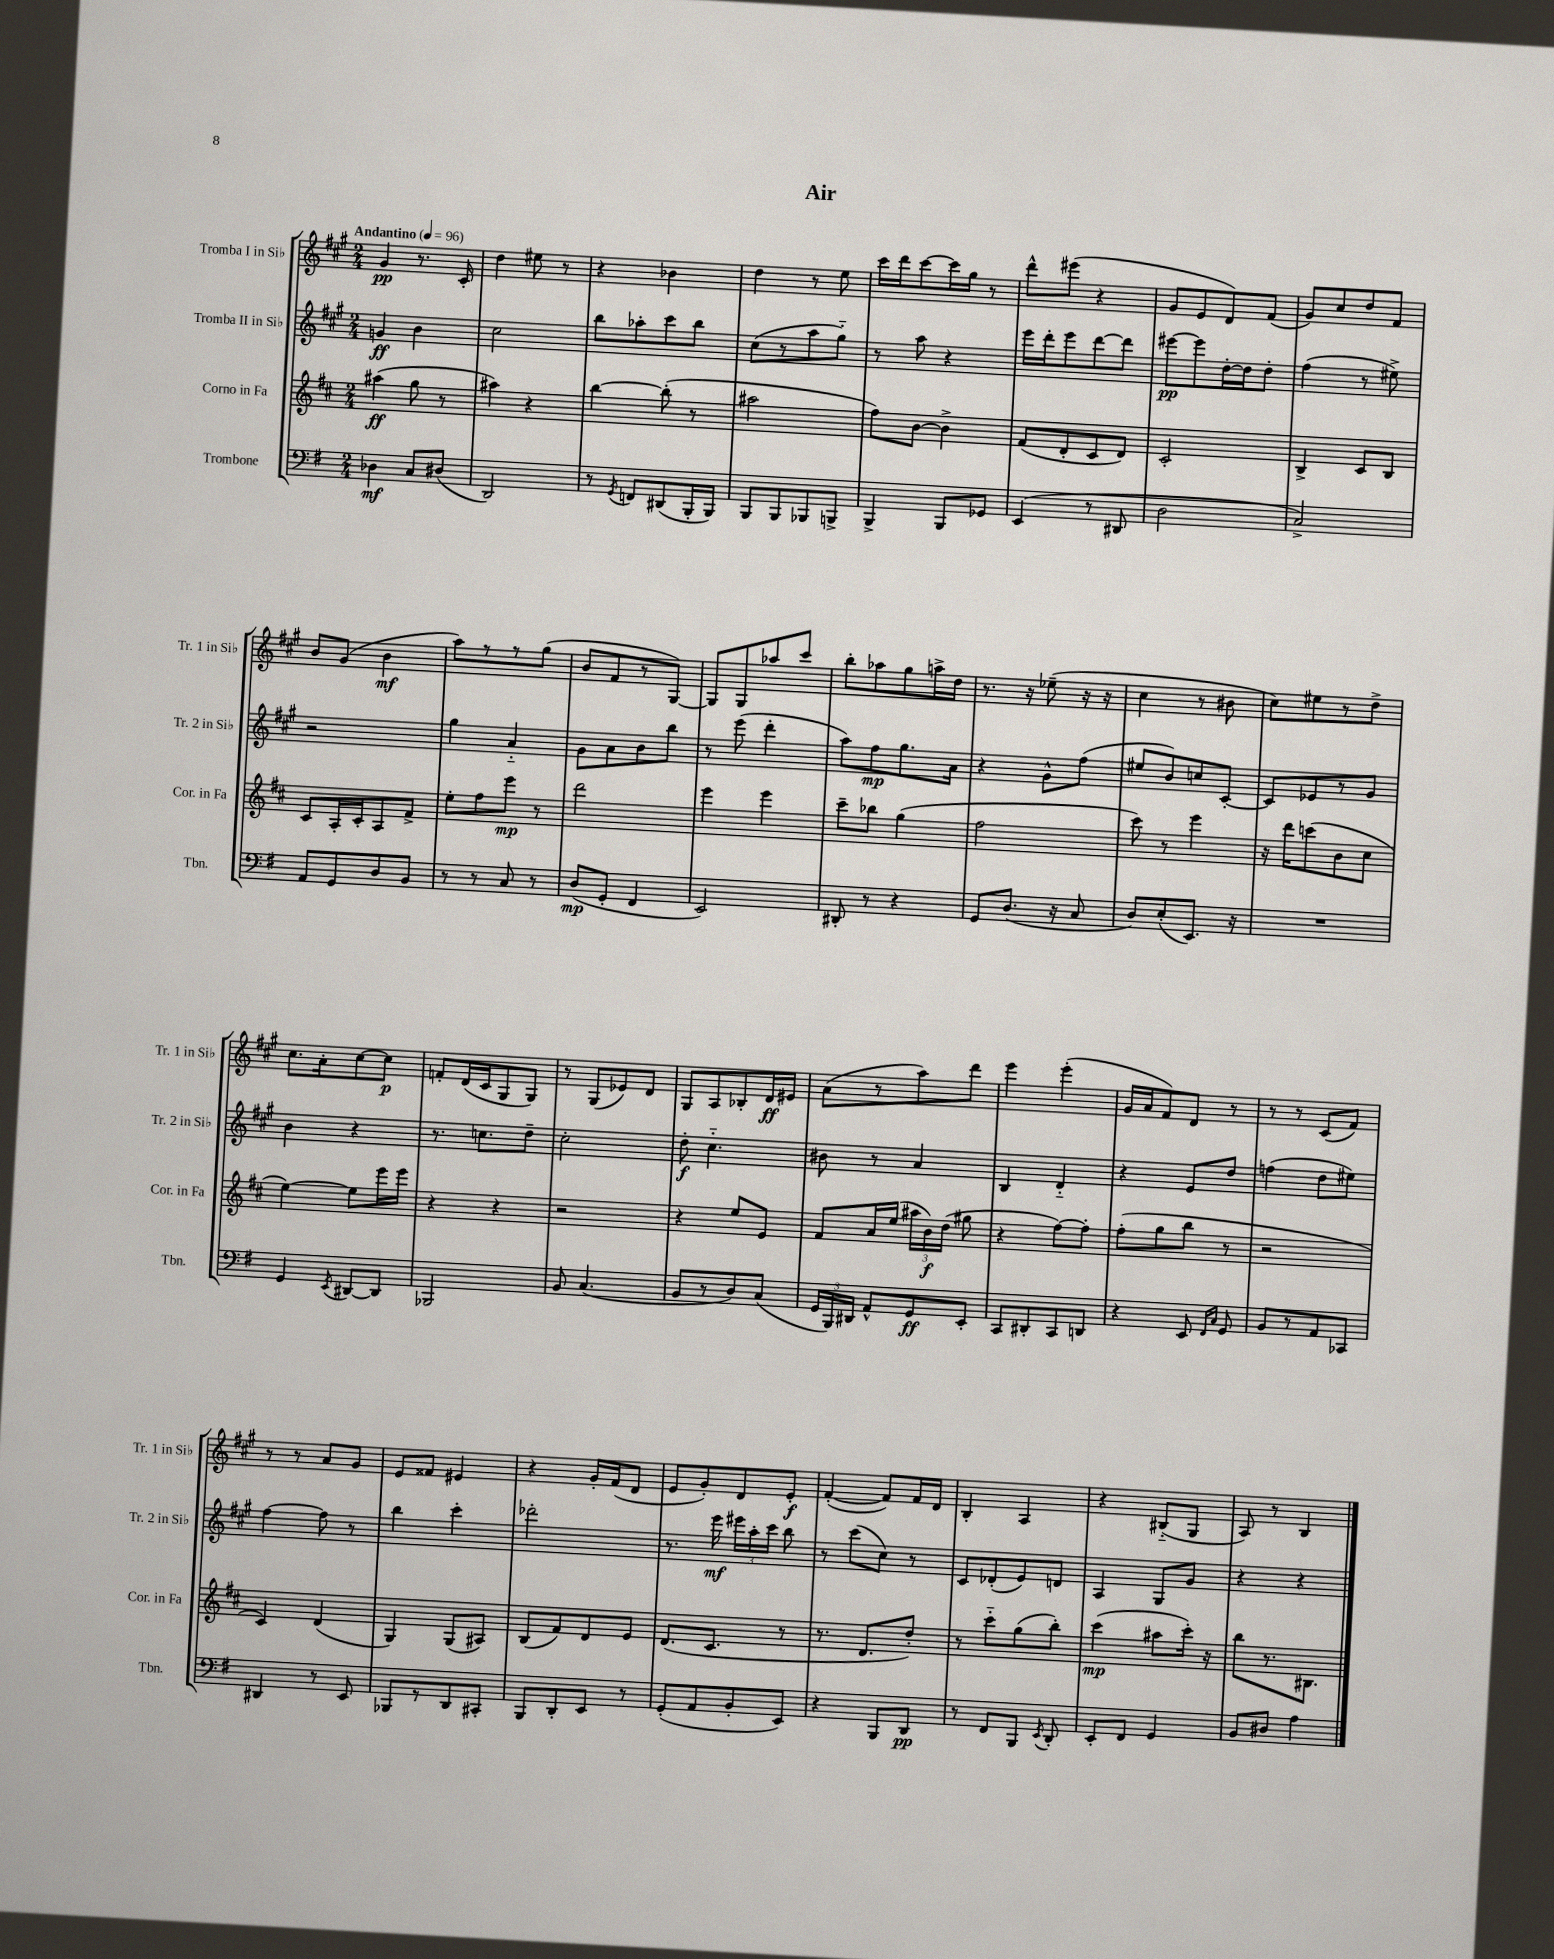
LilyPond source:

\header { title = "Air" }
<<
\new StaffGroup <<
\new Staff = "s0" \with { instrumentName = "Tromba I in Sib" shortInstrumentName = "Tr. 1 in Sib" } {
    \clef treble \key a \major \numericTimeSignature \time 2/4 \tempo "Andantino" 4 = 96
    \autoBeamOff gis'4\pp r8. cis'16-. |
    d''4 eis''8 r8 |
    r4 bes'4 |
    d''4 r8 e''8 |
    cis'''16[ d'''16 cis'''8~ cis'''16 gis''16] r8 |
    d'''8[-^ eis'''8]( r4 |
    gis'8[ e'8 d'8) fis'8]( |
    gis'8[) cis''8 d''8 fis'8] |
    b'8[ gis'8]( b'4\mf |
    a''8[) r8 r8 gis''8]( |
    b'8[ fis'8 r8 gis8]~) |
    gis8[ gis8 aes''8 cis'''8] |
    b''8[-. aes''8 gis''8 a''16-> d''16] |
    r8. r16 ees''8--( r16 r16 |
    cis''4 r8 bis'8 |
    cis''8[) eis''8 r8 d''8]-> |
    cis''8.[ a'16-. cis''8~ cis''8]\p |
    f'8[-. d'16( cis'16 gis8 gis8]) |
    r8 gis8[( ees'8) d'8] |
    gis8[ a8 bes8-. d'16\ff eis'16] |
    a'8[( r8 a''8) d'''8] |
    e'''4 e'''4-.( |
    gis'16[ a'16 fis'8) d'8] r8 |
    r8 r8 cis'8[( fis'8]) |
    r8 r8 a'8[ gis'8] |
    e'8[ fisis'8] eis'4 |
    r4 gis'16[-. fis'16( d'8] |
    e'8[ gis'8-.) d'8 e'8]-.\f |
    fis'4~-.( fis'8[) fis'16 d'16] |
    b4-. a4 |
    r4 bis8[-_( gis8] |
    a8) r8 b4 \bar "|." |
}
\new Staff = "s1" \with { instrumentName = "Tromba II in Sib" shortInstrumentName = "Tr. 2 in Sib" } {
    \clef treble \key a \major \numericTimeSignature \time 2/4
    \autoBeamOff g'4\ff b'4 |
    cis''2 |
    b''8[ aes''8-. cis'''8 b''8] |
    cis''8[( r8 a''8 gis''8]-_) |
    r8 a''8 r4 |
    e'''16[ d'''16-. e'''8 d'''8~ d'''8] |
    eis'''8[~\pp eis'''8 d''16~-. d''16 d''8]-. |
    fis''4( r8 eis''8->) |
    r2 |
    gis''4 a'4-_ |
    gis'8[ a'8 b'8 b''8] |
    r8 e'''8( d'''4-. |
    a''8[) fis''8\mp gis''8. a'16] |
    r4 gis'8[-^ fis''8]( |
    eis''8[ b'8) c''8 cis'8]~-. |
    cis'8[ ees'8 r8 gis'8] |
    b'4 r4 |
    r8. c''8.[ d''8]-- |
    cis''2-. |
    d''8-.\f cis''4.-_ |
    bis'8 r8 a'4 |
    b4 d'4-_ |
    r4 e'8[ d''8] |
    f''4( d''8[ eis''8]) |
    fis''4~ fis''8 r8 |
    b''4 cis'''4-. |
    des'''2-. |
    r8. e'''16\mf \tuplet 3/2 { eis'''16[ a''16-. cis'''16] } b''8 |
    r8 cis'''8[( cis''8]) r8 |
    cis'8[ des'8-.( e'8) d'8] |
    a4 gis8[ gis'8] |
    r4 r4 \bar "|." |
}
\new Staff = "s2" \with { instrumentName = "Corno in Fa" shortInstrumentName = "Cor. in Fa" } {
    \clef treble \key d \major \numericTimeSignature \time 2/4
    \autoBeamOff ais''4\ff( g''8 r8 |
    ais''4) r4 |
    b''4~ b''8-.( r8 |
    ais''2 |
    fis''8[) b'8]~ b'4-> |
    fis'8[( d'8-. cis'8 d'8]) |
    cis'2-. |
    b4-> cis'8[ b8] |
    cis'8[ a16-. cis'16-. a8 fis'8]-> |
    e''8[-. fis''8 e'''8]\mp r8 |
    d'''2 |
    e'''4 e'''4 |
    cis'''8[-- bes''8] g''4( |
    fis''2 |
    cis'''8) r8 e'''4 |
    r16 d'''16[ c'''8( b'8 cis''8] |
    e''4~) e''8[ e'''16 e'''16] |
    r4 r4 |
    r2 |
    r4 e''8[ e'8] |
    fis'8[ a'16 e''16]( \tuplet 3/2 { ais''16[ b'16\f) d''16]( } gis''8 |
    r4 fis''8[~) fis''8]-. |
    fis''8[-.( g''8 b''8] r8 |
    r2 |
    cis'4) d'4( |
    g4) g8[( ais8]) |
    b8[( fis'8) d'8 e'8] |
    d'8.[( cis'8.] r8 |
    r8. d'8.[ d''8]-.) |
    r8 cis'''8[-_ g''8( b''8]-.) |
    cis'''4\mp( ais''8[ cis'''16]-.) r16 |
    b''8[ r8. bis8.] \bar "|." |
}
\new Staff = "s3" \with { instrumentName = "Trombone" shortInstrumentName = "Tbn." } {
    \clef bass \key g \major \numericTimeSignature \time 2/4
    \autoBeamOff des4\mf c8[ dis8]( |
    d,2) |
    r8 \acciaccatura { g,8 } f,8[ dis,8( b,,16-. b,,16]) |
    b,,8[ b,,8 bes,,8 b,,8]-> |
    b,,4-> b,,8[ ges,8] |
    e,4( r8 dis,8 |
    d2 |
    c2->) |
    a,8[ g,8 d8 b,8] |
    r8 r8 c8 r8 |
    d8[\mp( g,8]-. fis,4 |
    e,2) |
    dis,8-. r8 r4 |
    g,8[ d8.]( r16 c8 |
    d8[) e8-.( e,8.]) r16 |
    R2 |
    g,4 \acciaccatura { e,8 } dis,8[~ dis,8] |
    bes,,2 |
    b,8 c4.( |
    b,8[ r8 d8) c8]( |
    \tuplet 3/2 { g,16[ b,,16) dis,16] } a,8[-^ g,8\ff e,8]-. |
    c,8[ dis,8-. c,8 d,8] |
    r4 e,8 \grace { fis,16[ c16] } g,8 |
    b,8[ r8 a,8 ces,8] |
    dis,4 r8 e,8 |
    bes,,8[ r8 d,8 cis,8]-. |
    b,,8[ d,8-. e,8] r8 |
    g,8[-.( a,8 b,8-. e,8]) |
    r4 b,,8[ d,8]\pp |
    r8 fis,8[ b,,8] \acciaccatura { e,8 } d,8-. |
    e,8[-. fis,8] g,4 |
    b,8[ dis8] a4 \bar "|." |
}
>>
>>
\layout { \context { \Score \remove "Bar_number_engraver" } }
